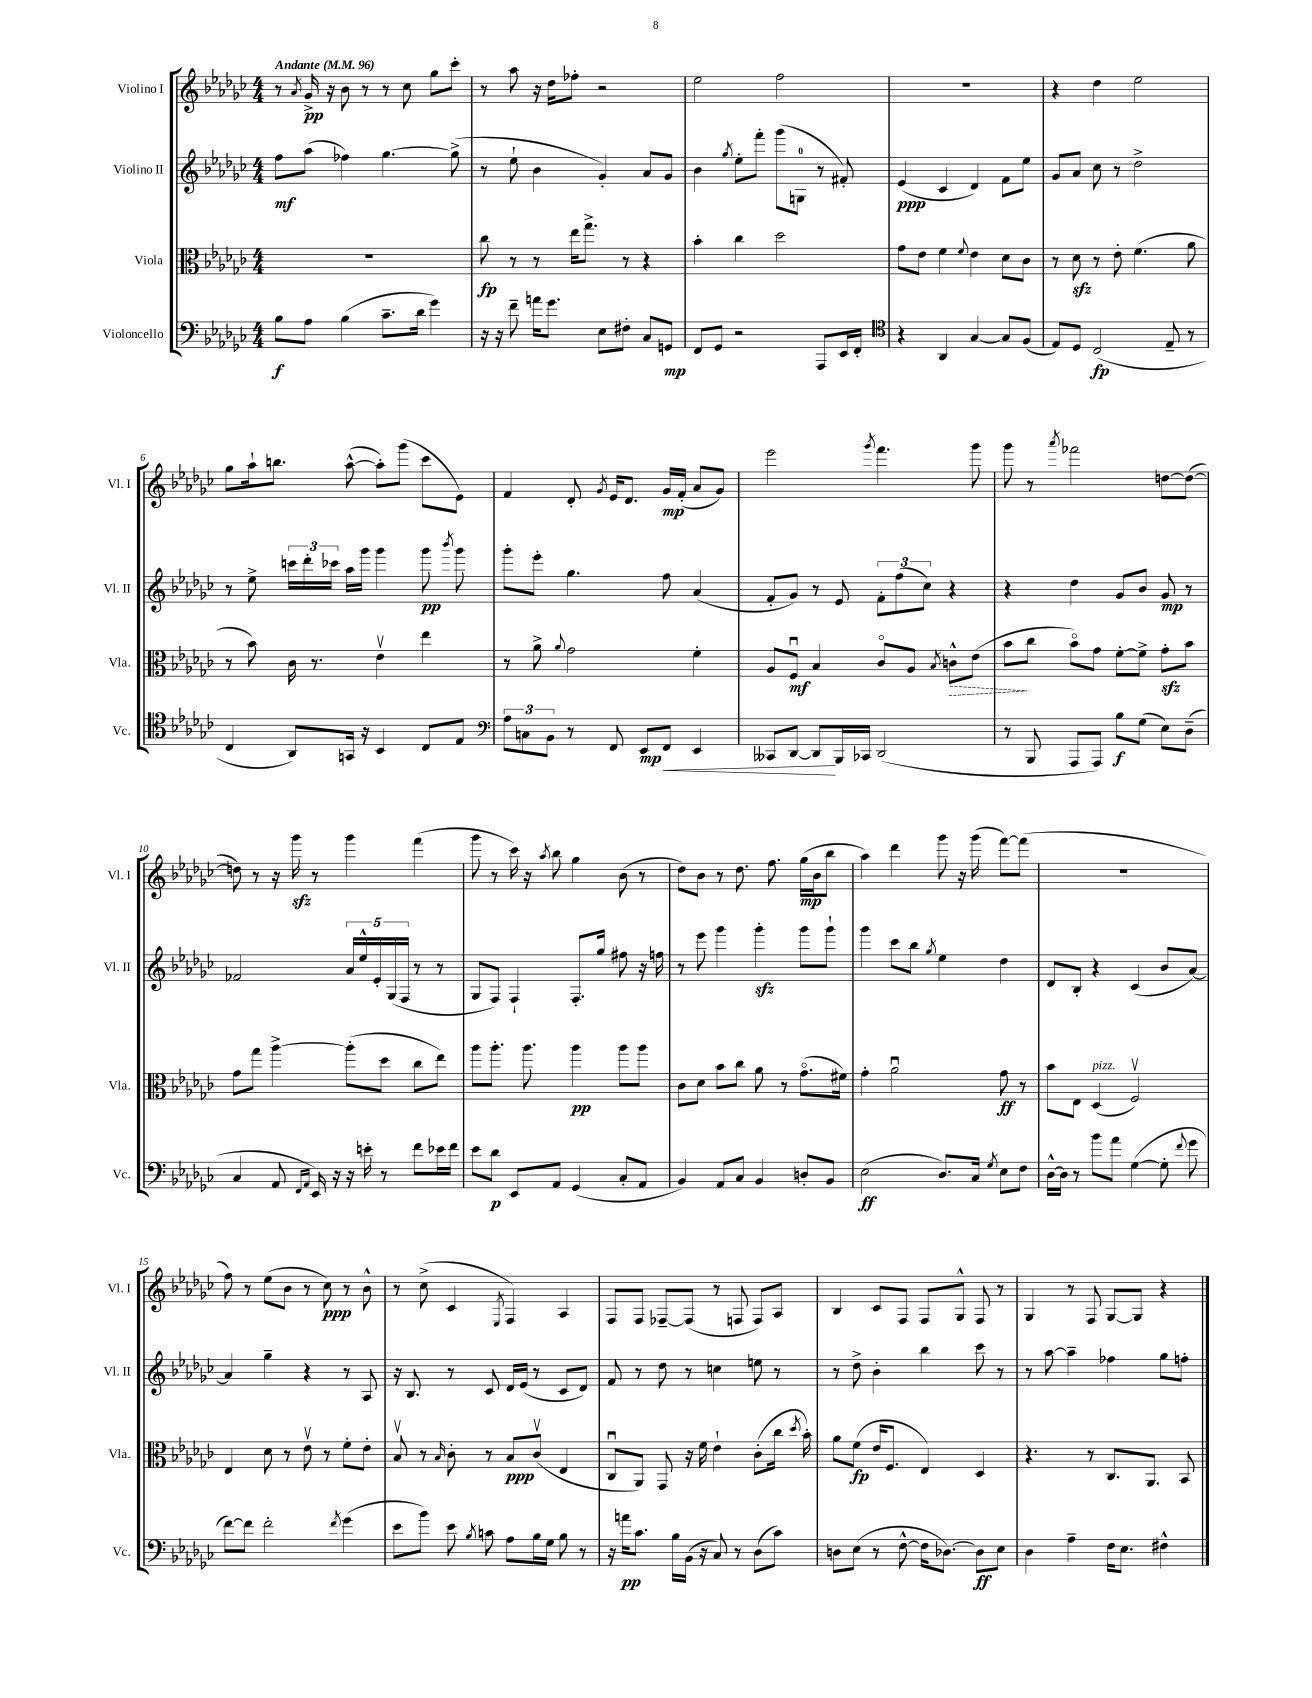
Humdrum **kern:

**kern	**kern	**kern	**kern
*staff4	*staff3	*staff2	*staff1
*clefF4	*clefC3	*clefG2	*clefG2
*k[b-e-a-d-g-c-]	*k[b-e-a-d-g-c-]	*k[b-e-a-d-g-c-]	*k[b-e-a-d-g-c-]
*M4/4	*M4/4	*M4/4	*M4/4
*MM96	*MM96	*MM96	*MM96
8B-	1r	8ff	8r
.	.	.	8qa-
8A-	.	(8aa-	16g-^
.	.	.	16r
(4B-	.	4ff-)	8b-
.	.	.	8r
8.c-~	.	[4.gg-	8r
.	.	.	8cc-
16d-	.	.	.
4g-)	.	.	8gg-
.	.	(8gg-^]	8ccc-'
=	=	=	=
16r	8cc-	8r	8r
16r	.	.	.
8f~	8r	8ee-`	8aa-
16a	8r	4b-	16r
8.g-	.	.	16dd-
.	16ee-	.	8ff-'
.	8.gg-^	.	.
8E-	.	4g-')	2r
8F#'	8r	.	.
8C-	4r	8a-	.
8GG	.	8g-	.
=	=	=	=
8FF	4b-'	4b-	2ee-
8GG-	.	.	.
.	.	8qgg-	.
2r	4cc-	8ee-'	.
.	.	8fff'	.
.	2dd-	(8ggg-	2ff
.	.	8G	.
8AAA-	.	8r	.
16EE-	.	8f#')	.
16FF'	.	.	.
=	=	=	=
*clefC4	*	*	*
4r	8g-	(4e-	1r
.	8e-	.	.
4AA-	4f	4c-	.
.	8qqf	.	.
[4G-	4e-	4d-)	.
8G-]	8d-	8f	.
(8F	8c-	8ee-	.
=	=	=	=
8E-)	8r	8g-	4r
8D-	8d-	8a-	.
(2C-	8r	8cc-	4dd-
.	8e-'	8r	.
.	(4.f	2dd-^	2ee-
8E-~	.	.	.
8r	8a-	.	.
=	=	=	=
4C-	8r	8r	8gg-
.	8b-)	8ee-^	16aa-`
.	.	.	8.bb
8AA-)	16c-	24ccc	.
.	.	24ddd-'	.
.	8.r	.	.
.	.	24ccc-	.
16GG	.	16aa-	([8aa-^^
16r	.	16ggg-	.
4BB-	4e-v	4ggg-	8aa-'])
.	.	.	(8ggg-
8C-	4ee-	8ggg-	8ccc-
.	.	8qbbb-	.
8E-	.	8ggg-	8e-)
=	=	=	=
*clefF4	*	*	*
12A-	8r	8ggg-'	4f
12C	.	.	.
.	8a-^	8eee-'	.
12BB-	.	.	.
.	8qqa-	.	.
8r	2g-	4.gg-	8d-'
.	.	.	8qg-
8FF	.	.	16e-
.	.	.	8.d-
8EE-	.	.	.
8FF	.	8ff	16g-
.	.	.	(16f'
4EE-	4f'	(4a-	8a-
.	.	.	8g-)
=	=	=	=
8CC--	8A-	8f'	2eee-
[8DD-	8Fu	8g-)	.
8DD-]	4B-	8r	.
16BBB-	.	8e-	.
16CC-	.	.	.
.	.	.	8qggg-
(2DD-	8c-o	12f'	4.fff
.	.	(12ff	.
.	8A-	.	.
.	.	12cc-)	.
.	8qB-	.	.
.	8c^^	4r	.
.	(8e-	.	8ggg-
=	=	=	=
8r	8b-	4r	8ggg-
8BBB-	8cc-	.	8r
.	.	.	8qaaa-
8AAA-	8b-o)	4dd-	2fff-
8AAA-)	8g-	.	.
8B-	[8f'	8g-	.
(8G-	8f^]	8b-	.
8E-)	8g-'	8g-	[8dd
(8D-~	8b-	8r	(8dd_
=	=	=	=
4C-	8g-	2f-	8dd])
.	8gg-	.	8r
8AA-	[4aa-^	.	16r
.	.	.	16ggg-
16qqFF	.	.	.
16qqAA-	.	.	.
16EE-)	.	.	8r
16r	.	.	.
16r	(8aa-']	20a-	4ggg-
.	.	20ee-^^	.
16e'	.	.	.
.	.	20e-'	.
8r	8dd-	.	.
.	.	(20G-	.
.	.	20F	.
8f	8cc-	8r	(4fff
16e-	8ee-)	8r	.
16f	.	.	.
=	=	=	=
8e-	8aa-	8G-	8ggg-
8d-	8.aa-'	8F)	8r
8EE-	.	4F`	16ccc-)
.	8.aa-	.	16r
.	.	.	8qaa-
8AA-	.	.	8bb-
(4GG-	4aa-	8.F'	4gg-
.	.	16gg-	.
8C-'	8aa-	8ff#	(8b-
8AA-	8aa-	16r	8r
.	.	16ff	.
=	=	=	=
4BB-)	8c-	8r	8dd-)
.	8d-	8eee-	8b-
8AA-	8b-	4ggg-	8r
8C-	8cc-	.	8.dd-
4BB-	8a-	4ggg-'	.
.	.	.	8.ff
.	8r	.	.
8D'	(8.g-o	8ggg-	(16gg-
.	.	.	16b-
8BB-	.	8ggg-`	8bb-
.	16f#)	.	.
=	=	=	=
(2E-	4g-'	4ggg-	4aa-)
.	2a-u	8ccc-	4ddd-
.	.	8bb-	.
.	.	8qgg-	.
8.D-)	.	4ee-	8ggg-
.	.	.	16r
16C-	.	.	(16ggg-
8qG-	.	.	.
8E-	8g-	4dd-	[8fff)
8F	8r	.	(8fff]
=	=	=	=
[16D-^^	8b-	8d-	1r
16D-]	.	.	.
8r	8E-	8B-'	.
8b-	(4D-	4r	.
8a-	.	.	.
([4G-	2Fv)	(4c-	.
8G-']	.	8b-	.
8qqf	.	.	.
8g-	.	[8a-)	.
=	=	=	=
[8f)	4E-	4a-]	8ff)
8f]	.	.	8r
2f'	8d-	4gg-~	(8ee-
.	8r	.	8b-
.	8e-v	4r	8r
.	8r	.	8cc-)
8qf	.	.	.
(4g-	8f'	8r	8r
.	8e-'	8A-	8b-^^
=	=	=	=
8e-	8B-v	16r	8r
.	.	8.B-	.
8b-)	8r	.	(8cc-^
.	16qqB-	.	.
8e-	8c-'	8r	4c-
8qB-	.	.	.
8c	8r	8c-	.
.	.	.	8qE-
8A-	8B-	16d-	4F)
.	.	(16e-	.
16B-	(8c-v	8r	.
16G-	.	.	.
8B-	4E-	8c-	4A-
8r	.	8d-)	.
=	=	=	=
16r	8C-u	8f	8F
16a	.	.	.
8.c-	8AA-)	8r	8F
.	8GG-	8dd-	[8F-~
16B-	.	.	.
(16BB-	16r	8r	(8F-]
16r	16f	.	.
8C-)	4e-`	4cc	8r
8r	.	.	8F
(8D-	(8c-'	8ee	8F)
8c-)	16cc-	8r	8A-
.	8qdd-	.	.
.	16b-')	.	.
=	=	=	=
8D	8a-	8r	4B-
(8E-	(8f	8dd-^	.
8r	16e-	4b-'	8c-
.	8.F	.	.
[8F^^	.	.	8F
16F]	4E-)	4bb-	8F
[8.D-)	.	.	.
.	.	.	8G-^^
8D-]	4D-	8ccc-	8F
8E-	.	8r	8r
=	=	=	=
4D-	4.r	8r	4G-
.	.	[8aa-	.
4A-~	.	4aa-~]	8r
.	8r	.	8F
16F	8.C-	4ff-	[8G-
8.E-	.	.	.
.	.	.	8G-]
.	8.AA-	.	.
4F#^^	.	8gg-	4r
.	8BB-	8ff'	.
==	==	==	==
*-	*-	*-	*-
